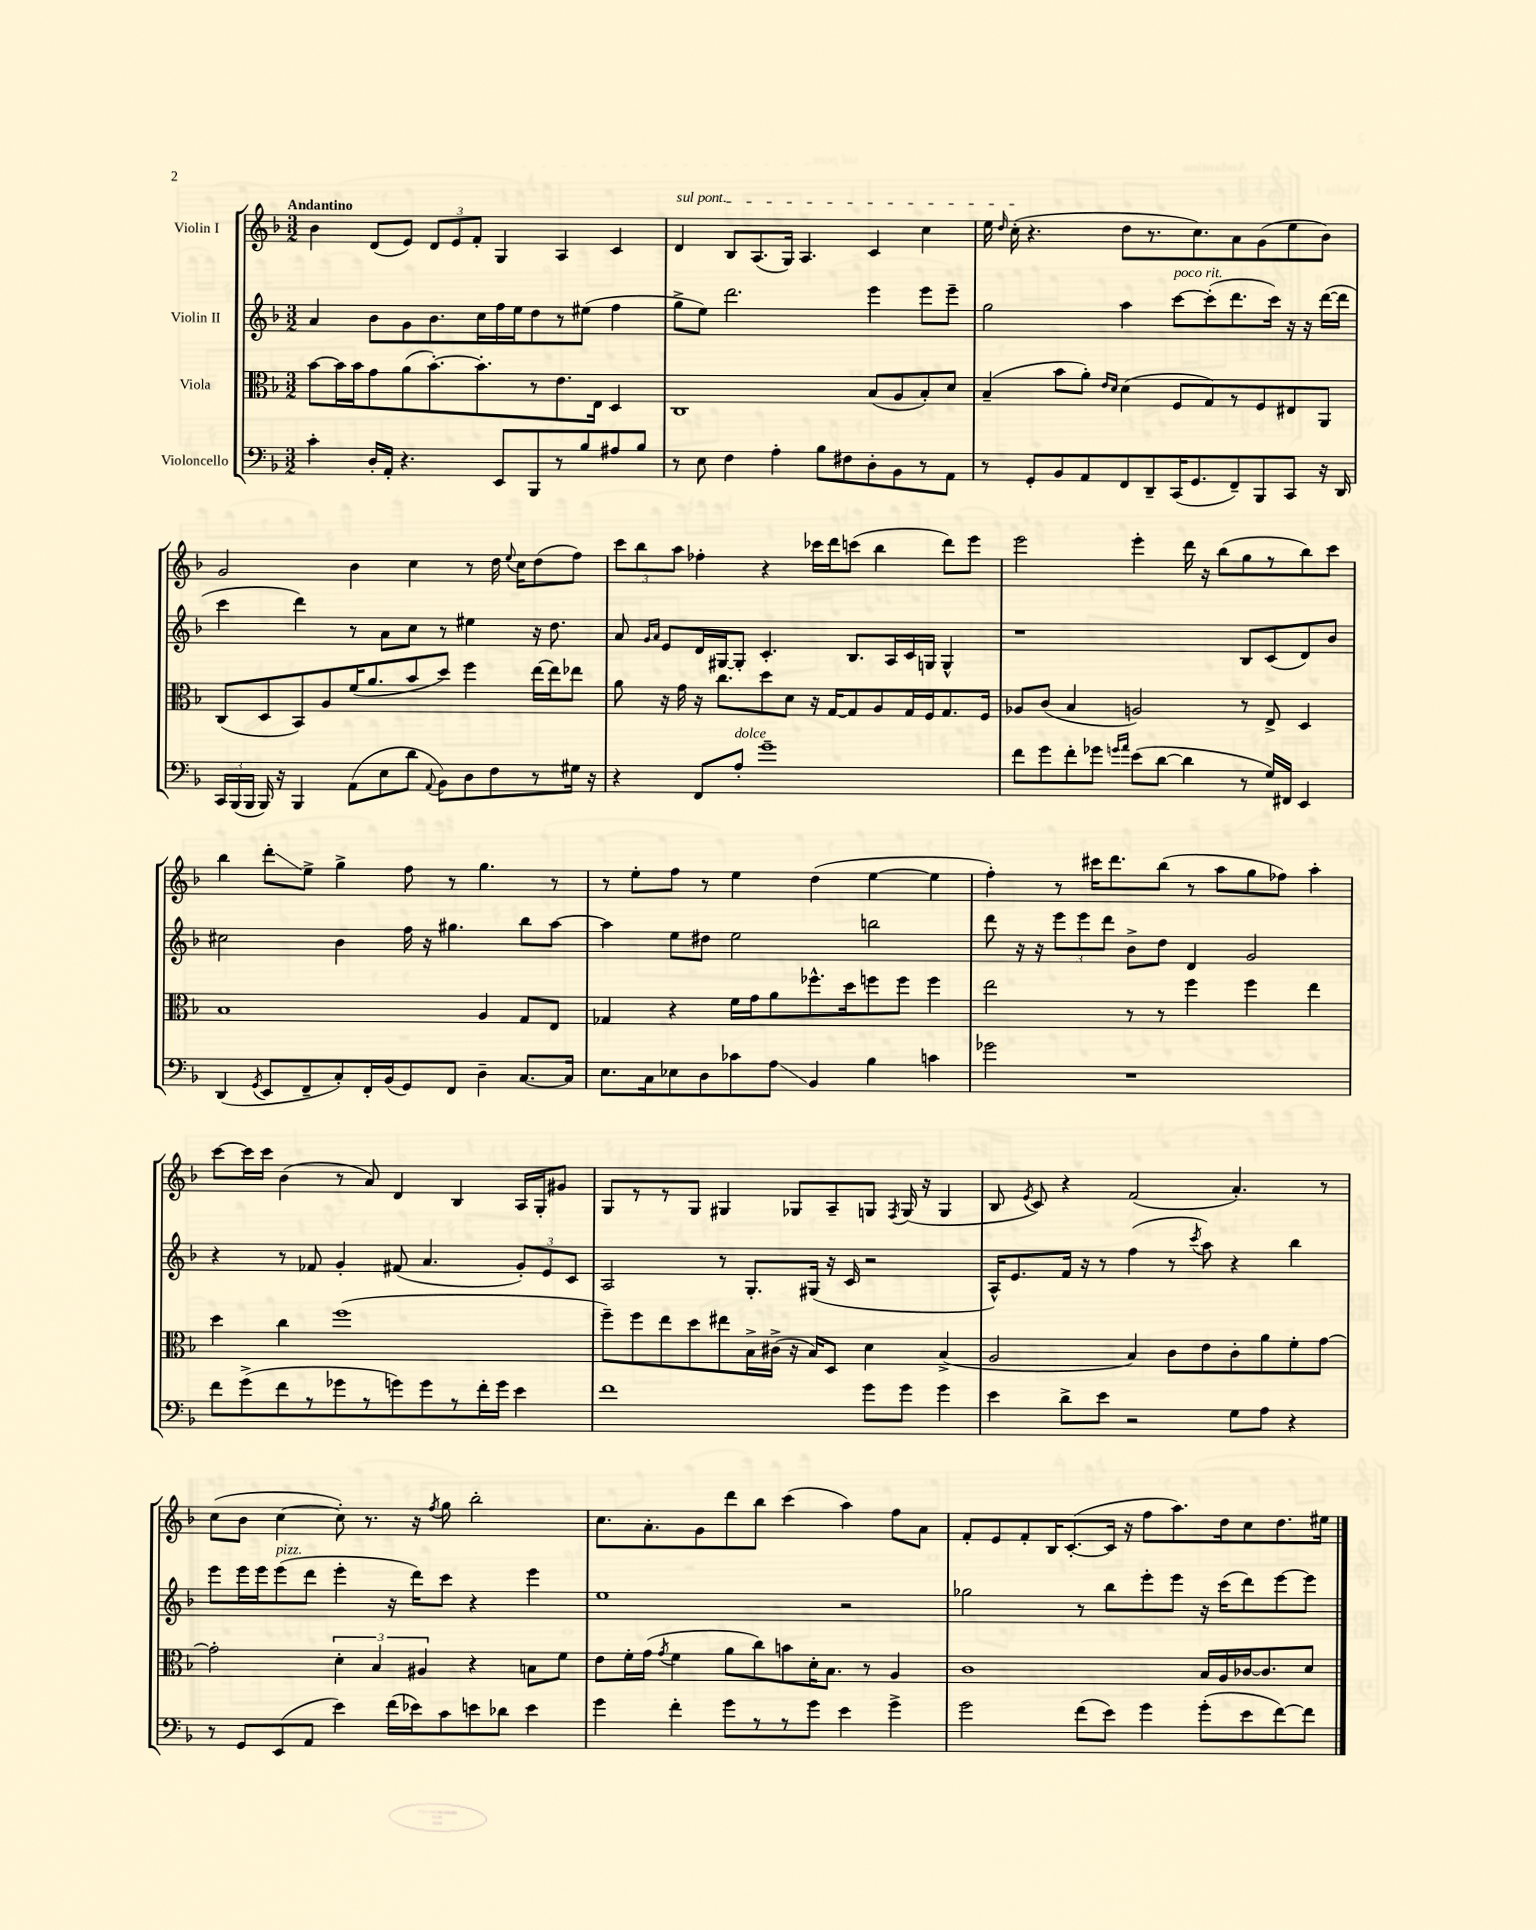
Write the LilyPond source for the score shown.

<<
\new StaffGroup <<
\new Staff = "s0" \with { instrumentName = "Violin I" } {
    \clef treble \key f \major \numericTimeSignature \time 3/2 \tempo "Andantino"
    \autoBeamOff bes'4 d'8[( e'8]) \tuplet 3/2 { d'8[ e'8 f'8]-. } g4 a4 c'4 |
    \once \override TextSpanner.bound-details.left.text = \markup { \italic "sul pont." } d'4\startTextSpan bes8[ a8.( g16]) a4. c'4 c''4 |
    e''16 \grace { d''16 } c''16-.\stopTextSpan( r4. d''8[ r8. c''8.) a'8 g'8( e''8 bes'8]) |
    g'2 bes'4 c''4 r8 d''16 \appoggiatura { e''8 } c''16[ d''8( f''8]) |
    \tuplet 3/2 { c'''8[ bes''8 a''8] } fes''4-. r4 ces'''16[ d'''16 c'''8]( bes''4 d'''8[) e'''8] |
    e'''2 e'''4-. d'''16 r16 bes''8[( g''8 r8 bes''8) c'''8] |
    bes''4 d'''8[-.\glissando e''8]-> g''4-> f''8 r8 g''4. r8 |
    r8 e''8[-. f''8] r8 e''4 d''4( e''4~ e''4 |
    f''4-.) r8 cis'''16[ d'''8. bes''8]( r8 a''8[ g''8 fes''8]) a''4-. |
    c'''8[~ c'''16 c'''16] bes'4( r8 a'8) d'4 bes4 a16[ g16-. gis'8] |
    g8[ r8 r8 g8] gis4 ges8[ a8-- g8] \acciaccatura { f8 } g16( r16 g4 |
    bes8 \acciaccatura { e'8 } c'8) r4 f'2( a'4.-.) r8 |
    c''8[( bes'8] c''4~ c''8-.) r8. r16 \acciaccatura { f''8 } g''8 bes''2-. |
    c''8.[ a'8.-. g'8 d'''8 bes''8] c'''4( a''4) f''8[ a'8] |
    f'8[-. e'8 f'8-. bes16 c'8.~-.( c'16] r16 f''8[ a''8.) d''16 c''8 d''8. eis''16] \bar "|." |
}
\new Staff = "s1" \with { instrumentName = "Violin II" } {
    \clef treble \key f \major \numericTimeSignature \time 3/2
    \autoBeamOff a'4 bes'8[ g'8 bes'8. c''16 f''16 e''16 d''8 r8 eis''8]( f''4 |
    g''8[-> e''8]) d'''2. e'''4 e'''8[ e'''8]-- |
    g''2 a''4 c'''8[~^\markup { \italic "poco rit." } c'''8-.( d'''8. c'''16]) r16 r16 d'''16[~( d'''16] |
    c'''4 d'''4) r8 a'8[ c''8] r8 eis''4 r16 d''8. |
    a'8 \grace { g'16[ a'16] } e'8[ d'16 gis16~ gis8]-. c'4.-. bes8.[ a16 c'16 g16] g4-^ |
    r1 bes8[ c'8( d'8) bes'8] |
    cis''2 bes'4 f''16 r16 gis''4. bes''8[ a''8]~ |
    a''4 e''8[ dis''8] e''2 b''2 |
    d'''8 r16 r16 \tuplet 3/2 { e'''8[ e'''8 d'''8] } bes'8[-> d''8] d'4 g'2 |
    r4 r8 fes'8 g'4-. fis'8( a'4. \tuplet 3/2 { g'8[-.) e'8 c'8] } |
    a2 r8 g8.[-. gis16]( r16 c'16 r2 |
    a16[-^) e'8. f'16] r16 r8 f''4( r8 \acciaccatura { c'''8 } a''8) r4 bes''4 |
    e'''8[ e'''16 e'''16 e'''8^\markup { \italic "pizz." }( d'''8] e'''4-. r16 d'''16[) c'''8] r4 e'''4 |
    e''1 r2 |
    ges''2 r8 bes''8[ e'''8-. e'''8] r16 c'''16[( d'''8) e'''8~ e'''8] \bar "|." |
}
\new Staff = "s2" \with { instrumentName = "Viola" } {
    \clef alto \key f \major \numericTimeSignature \time 3/2
    \autoBeamOff bes'8[~ bes'16 bes'16 g'8 a'8( bes'8.~-.) bes'8.-. r8 e'8. e16] d4 |
    c1 bes8[( a8 bes8-.) d'8] |
    bes4--( bes'8[ a'8]-.) \grace { e'16[ d'16] } d'4( f8[ g8) r8 f8 eis8 a,8] |
    c8[( d8 bes,8) a8 f'16( a'8. bes'8 d''8]) f''4 e''16[~ e''16 ees''8] |
    a'8 r16 g'16 r16 c''8.[ d''8 d'8] r16 g16[~ g8 a8 g16 f16 g8. f16] |
    aes8[ c'8]( bes4 a2) r8 e8-> d4 |
    bes1 a4 g8[ e8] |
    ges4 r4 f'16[ g'16 a'8 fes''8.-^ d''16 f''8 f''8] f''4 |
    e''2 r8 r8 f''4 f''4 e''4 |
    d''4 c''4 f''1( |
    f''8[--) f''8 e''8 d''8 eis''8 bes16-> cis'16]->( r16 bes16[) d8] d'4 bes4->( |
    a2 bes4) c'8[ e'8 c'8-. a'8 f'8-. g'8]~ |
    g'2-. \tuplet 3/2 { d'4-. bes4 ais4 } r4 b8[ f'8] |
    e'8[ f'16-. g'16]( \acciaccatura { g'8 } f'4 a'8[ c''8) b'8 d'16-. bes8.] r8 a4 |
    c'1 bes16[ a16 ces'16~ ces'8. d'8] \bar "|." |
}
\new Staff = "s3" \with { instrumentName = "Violoncello" } {
    \clef bass \key f \major \numericTimeSignature \time 3/2
    \autoBeamOff c'4-. d16[-. a,16]-. r4. e,8[ bes,,8 r8 bes8 ais8 bes8] |
    r8 e8 f4 a4-. bes8[ fis8 d8-. bes,8 r8 a,8] |
    r8 g,8[-. bes,8 a,8 f,8 d,8-- c,16( g,8. f,8--) bes,,8 c,8] r16 d,16 |
    \tuplet 3/2 { c,16[ bes,,16( bes,,16] } bes,,16) r16 bes,,4 a,8[( e8 d'8] \appoggiatura { a,8 } bes,8[) d8 f8 r8 gis16] r16 |
    r4 f,8[ a8]-.^\markup { \italic "dolce" } g'1-- |
    f'8[ g'8 f'8-. ges'8] \grace { g'16[ a'16] } e'8[( d'8]~ d'4 r8 g16[) fis,16] e,4 |
    d,4( \acciaccatura { g,8 } e,8[ f,8-- c8-.) f,16-. bes,16( g,8) f,8] d4-- c8.[~ c16] |
    e8.[ c16 ees8 d8 ces'8 a8]\glissando bes,4 bes4 c'4 |
    ges'2 r1 |
    f'8[ g'8->( f'8 r8 ges'8 r8 g'8) g'8 r8 f'16-. g'16] e'4 |
    f'1 g'8[ g'8] g'4 |
    e'4 d'8[-> e'8] r2 g8[ a8] r4 |
    r8 g,8[ e,8( a,8] e'4) f'16[( ees'16) c'8 e'8 des'8] e'4 |
    g'4 f'4-. g'8[ r8 r8 g'8] e'4 g'4-> |
    g'2 f'8[( e'8]) g'4 g'8[-.( e'8 f'8~) f'8] \bar "|." |
}
>>
>>
\layout { \context { \Score \remove "Bar_number_engraver" } }
